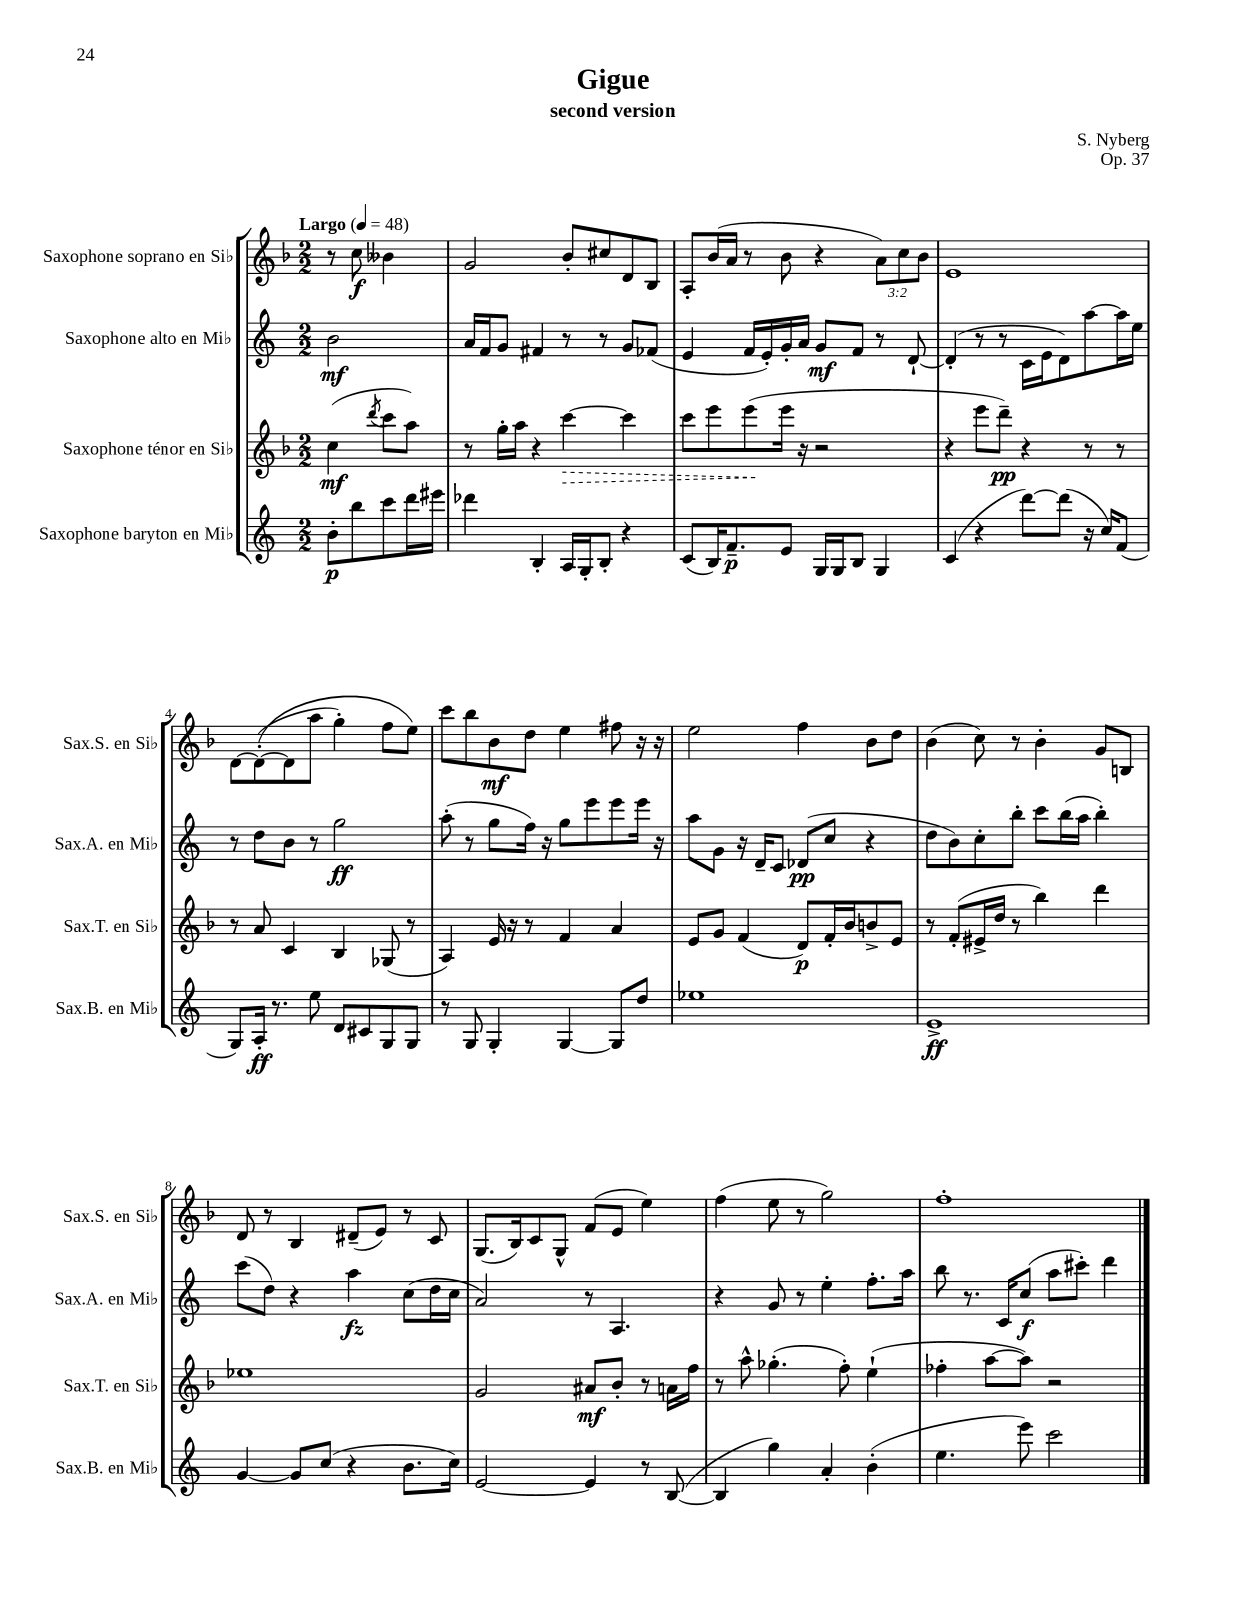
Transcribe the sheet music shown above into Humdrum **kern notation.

**kern	**dynam	**kern	**dynam	**kern	**dynam	**kern	**dynam
*part4	*part4	*part3	*part3	*part2	*part2	*part1	*part1
*staff4	*staff4	*staff3	*staff3	*staff2	*staff2	*staff1	*staff1
*I"Saxophone baryton en Mi♭	*	*I"Saxophone ténor en Si♭	*	*I"Saxophone alto en Mi♭	*	*I"Saxophone soprano en Si♭	*
*I'Sax.B. en Mi♭	*	*I'Sax.T. en Si♭	*	*I'Sax.A. en Mi♭	*	*I'Sax.S. en Si♭	*
*clefG2	*	*clefG2	*	*clefG2	*	*clefG2	*
*k[]	*	*k[b-]	*	*k[]	*	*k[b-]	*
*M2/2	*	*M2/2	*	*M2/2	*	*M2/2	*
*MM48	*	*MM48	*	*MM48	*	*MM48	*
=	=	=	=	=	=	=	=
!	!	!	!	!	!	!LO:TX:a:B:t=Largo	!
8b'\L	p	(4cc\	mf	2b\	mf	8r	.
8bb\	.	.	.	.	.	8cc\	f
.	.	8qddd/	.	.	.	.	.
8ccc\	.	8ccc\L	.	.	.	4b--X\	.
16ddd\L	.	8aa\J)	.	.	.	.	.
16eee#X\JJ	.	.	.	.	.	.	.
=1	=1	=1	=1	=1	=1	=1	=1
4ddd-X\	.	8r	.	16a/LL	.	2g/	.
.	.	.	.	16f/J	.	.	.
.	.	16gg'\LL	.	8g/J	.	.	.
.	.	16aa\JJ	.	.	.	.	.
4B'/	.	4r	.	4f#X/	.	.	.
!	!	!	!LO:HP:b	!	!	!	!
16A/LL	.	[4ccc\	>	8r	.	8b-'/L	.
16G'/J	.	.	.	.	.	.	.
8B'/J	.	.	.	8r	.	8cc#X/	.
4r	.	4ccc\]	.	8g/L	.	8d/	.
.	.	.	.	(8f-X/J	.	8B-/J	.
=2	=2	=2	=2	=2	=2	=2	=2
(8c/L	.	8ccc\L	.	4e/	.	8A'/L	.
16B/K)	.	8eee\	.	.	.	(16b-/L	.
8.f~/	p	.	.	.	.	16a/JJ	.
.	.	(8eee\	.	16f/LL	.	8r	.
.	.	.	.	16e'/)	.	.	.
8e/J	.	16eee\Jk	]	16g'/	.	8b-\	.
.	.	16r	.	16a/JJ	.	.	.
16G/LL	.	2r	.	8g/L	mf	4r	.
16G/J	.	.	.	.	.	.	.
8B/J	.	.	.	8f/J	.	.	.
4G/	.	.	.	8r	.	12a\L)	.
.	.	.	.	.	.	12cc\	.
.	.	.	.	[8d`/	.	.	.
.	.	.	.	.	.	12b-\J	.
=3	=3	=3	=3	=3	=3	=3	=3
(4c/	.	4r	.	(4d'/]	.	1e	.
4r	.	8eee\L	.	8r	.	.	.
.	.	8ddd~\J)	pp	8r	.	.	.
[8ddd\L)	.	4r	.	16c\LL	.	.	.
.	.	.	.	16e\J	.	.	.
(8ddd\J]	.	.	.	8d\)	.	.	.
16r	.	8r	.	[8aa\	.	.	.
16cc/KL)	.	.	.	.	.	.	.
(8f/J	.	8r	.	16aa\L]	.	.	.
.	.	.	.	16ee\JJ	.	.	.
!!LO:LB:g=z
=4	=4	=4	=4	=4	=4	=4	=4
8G/L)	.	8r	.	8r	.	[8d\L	.
16A'/Jk	ff	8a/	.	8dd\L	.	((8d'\_	.
8.r	.	.	.	.	.	.	.
.	.	4c/	.	8b\J	.	8d\]	.
8ee\	.	.	.	8r	.	8aa\J	.
8d/L	.	4B-/	.	2gg\	ff	4gg'\)	.
8c#X/	.	.	.	.	.	.	.
8G/	.	(8G-X/	.	.	.	8ff\L	.
8G/J	.	8r	.	.	.	8ee\J)	.
=5	=5	=5	=5	=5	=5	=5	=5
8r	.	4A/)	.	(8aa'\	.	8ccc\L	.
8G/	.	.	.	8r	.	8bb-\	.
4G'/	.	16e/	.	8gg\L	.	8b-\	mf
.	.	16r	.	.	.	.	.
.	.	8r	.	16ff\Jk)	.	8dd\J	.
.	.	.	.	16r	.	.	.
[4G/	.	4f/	.	8gg\L	.	4ee\	.
.	.	.	.	8eee\	.	.	.
8G/L]	.	4a/	.	8eee\	.	8ff#X\	.
8dd/J	.	.	.	16eee\Jk	.	16r	.
.	.	.	.	16r	.	16r	.
=6	=6	=6	=6	=6	=6	=6	=6
1ee-X	.	8e/L	.	8aa\L	.	2ee\	.
.	.	8g/J	.	8g\J	.	.	.
.	.	(4f/	.	16r	.	.	.
.	.	.	.	16d~/KL	.	.	.
.	.	.	.	8c/J	.	.	.
.	.	8d/L)	p	(8d-X/L	pp	4ff\	.
.	.	16f'/L	.	8cc/J	.	.	.
.	.	16b-/J	.	.	.	.	.
.	.	8bn^/	.	4r	.	8b-\L	.
.	.	8e/J	.	.	.	8dd\J	.
=7	=7	=7	=7	=7	=7	=7	=7
1e^	ff	8r	.	8dd\L	.	(4b-\	.
.	.	(8f'/L	.	8b\)	.	.	.
.	.	16e#X^/L	.	8cc'\	.	8cc\)	.
.	.	16dd/JJ	.	.	.	.	.
.	.	8r	.	8bb'\J	.	8r	.
.	.	4bb-\)	.	8ccc\L	.	4b-'\	.
.	.	.	.	(16bb\L	.	.	.
.	.	.	.	16aa\JJ	.	.	.
.	.	4ddd\	.	4bb'\)	.	8g/L	.
.	.	.	.	.	.	8Bn/J	.
!!LO:LB:g=z
=8	=8	=8	=8	=8	=8	=8	=8
[4g/	.	1ee-X	.	(8ccc\L	.	8d/	.
.	.	.	.	8dd\J)	.	8r	.
8g/L]	.	.	.	4r	.	4B-/	.
(8cc/J	.	.	.	.	.	.	.
4r	.	.	.	4aa\	fz	(8d#X~/L	.
.	.	.	.	.	.	8e/J)	.
8.b\L	.	.	.	(8cc\L	.	8r	.
.	.	.	.	16dd\L	.	8c/	.
16cc\Jk)	.	.	.	16cc\JJ	.	.	.
=9	=9	=9	=9	=9	=9	=9	=9
[2e/	.	2g/	.	2a/)	.	(8.G/L	.
.	.	.	.	.	.	16B-/k)	.
.	.	.	.	.	.	8c/	.
.	.	.	.	.	.	8G^^/J	.
4e/]	.	8a#X/L	mf	8r	.	(8f/L	.
.	.	8b-'/J	.	4.A/	.	8e/J	.
8r	.	8r	.	.	.	4ee\)	.
([8B/	.	16an\LL	.	.	.	.	.
.	.	16ff\JJ	.	.	.	.	.
=10	=10	=10	=10	=10	=10	=10	=10
4B/]	.	8r	.	4r	.	(4ff\	.
.	.	8aa^^\	.	.	.	.	.
4gg\)	.	(4.gg-X'\	.	8g/	.	8ee\	.
.	.	.	.	8r	.	8r	.
4a'/	.	.	.	4ee'\	.	2gg\)	.
.	.	8ff'\)	.	.	.	.	.
(4b'\	.	(4ee`\	.	8.ff'\L	.	.	.
.	.	.	.	16aa\Jk	.	.	.
=11	=11	=11	=11	=11	=11	=11	=11
4.ee\	.	4ff-X'\	.	8bb\	.	1ff'	.
.	.	.	.	8.r	.	.	.
.	.	[8aa\L	.	.	.	.	.
.	.	.	.	16c/KL	.	.	.
8eee\)	.	8aa\J])	.	(8cc/J	f	.	.
2ccc\	.	2r	.	8aa\L	.	.	.
.	.	.	.	8ccc#X'\J)	.	.	.
.	.	.	.	4ddd\	.	.	.
==	==	==	==	==	==	==	==
*-	*-	*-	*-	*-	*-	*-	*-
